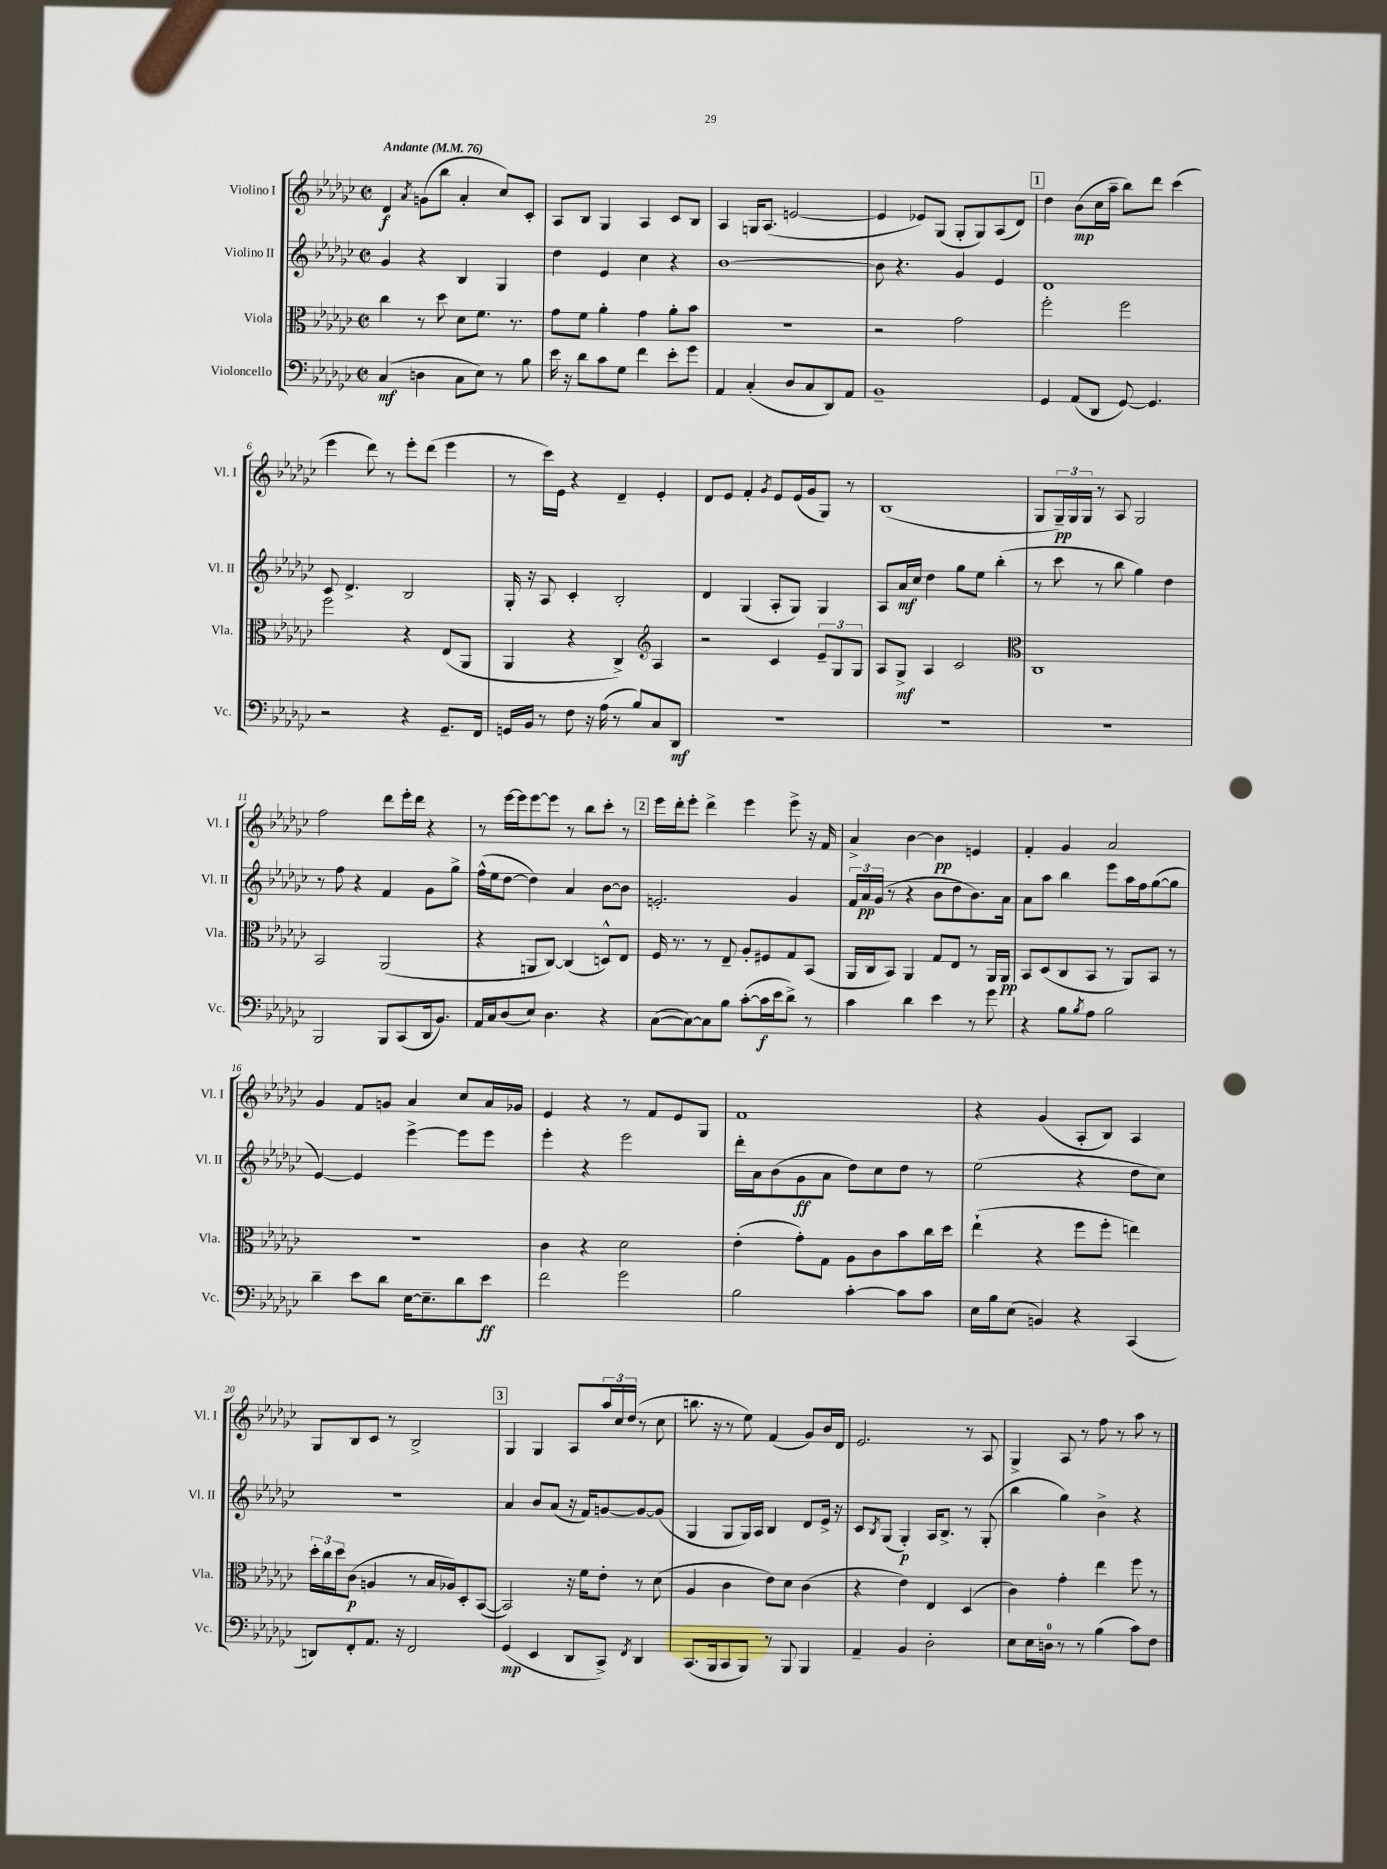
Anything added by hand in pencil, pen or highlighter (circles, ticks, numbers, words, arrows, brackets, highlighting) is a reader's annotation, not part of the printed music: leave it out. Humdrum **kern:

**kern	**kern	**kern	**kern
*staff4	*staff3	*staff2	*staff1
*clefF4	*clefC3	*clefG2	*clefG2
*k[b-e-a-d-g-c-]	*k[b-e-a-d-g-c-]	*k[b-e-a-d-g-c-]	*k[b-e-a-d-g-c-]
*M2/2	*M2/2	*M2/2	*M2/2
*met(c|)	*met(c|)	*met(c|)	*met(c|)
*MM76	*MM76	*MM76	*MM76
(4C-	4cc-	4g-	4d-
.	.	.	8qa-
4D	8r	4r	(8g
.	8dd-	.	8bb-
8C-	8d-	4B-	4a-'
8E-)	8.f	.	.
8r	.	4G-	8cc-)
.	8.r	.	.
8B-	.	.	8c-'
=	=	=	=
16e-	8g-	4dd-	8A-
16r	.	.	.
8d-	8f	.	8B-
8c-	4a-'	4e-	4G-
8G-	.	.	.
4f	4g-	4cc-	4A-
8e-'	8a-'	4r	8c-
8g-	8b-	.	8B-
=	=	=	=
4AA-	1r	[1b-	4A-
(4C-'	.	.	16G
.	.	.	(8.A-
8D-	.	.	[2e
8C-	.	.	.
8DD-)	.	.	.
8AA-	.	.	.
=	=	=	=
1BB-~	2r	8b-]	4e]
.	.	4.r	.
.	.	.	8e-)
.	.	.	(8G-
.	2g-	4g-	8G-'
.	.	.	8G-)
.	.	4e-	(8A-
.	.	.	8d-)
=	=	=	=
4GG-	2ff'	1d-	4dd-
(8AA-	.	.	(8b-
8DD-	.	.	16cc-
.	.	.	16aa-~
[8GG-)	2ff	.	8bb-)
4.GG-]	.	.	8ddd-
.	.	.	(4ccc-
=	=	=	=
2r	2ff	8c-	4eee-
.	.	4.d-^	.
.	.	.	8ddd-)
.	.	.	8r
4r	4r	2B-	8eee-'
.	.	.	(8ddd-
8.GG-~	(8E-	.	4eee-
.	8AA-	.	.
16FF	.	.	.
=	=	=	=
16GG	4AA-	16G-'	8r
16BB-	.	16r	.
8r	.	8A-	16ccc-)
.	.	.	16e-
8F	4r	4c-'	4r
16r	.	.	.
(16A-	.	.	.
8r	4C-^)	2B-'	4d-~
8B-)	.	.	.
*	*clefG2	*	*
8C-	4A-	.	4e-'
8DD-	.	.	.
=	=	=	=
1r	2r	4d-	8d-
.	.	.	8e-
.	.	(4G-	4f'
.	.	.	8qg-
.	4c-	8A-'	8e-
.	.	8G-)	(16e-
.	.	.	16g-
.	12e-~	4G-	8G-)
.	12G-	.	.
.	.	.	8r
.	12G-	.	.
=	=	=	=
1r	8A-	8A-	(1B-
.	8G-^	16a-	.
.	.	16cc-	.
.	4A-	4dd-	.
.	2c-	8gg-	.
.	.	8ee-	.
.	.	(4bb-'	.
=	=	=	=
*	*clefC3	*	*
1r	1C-	8r	8G-
.	.	8ccc-	24G-~)
.	.	.	24G-
.	.	.	24G-
.	.	8r	8r
.	.	8bb-	8A-
.	.	4gg-)	2G-
.	.	4dd-	.
=	=	=	=
2BBB-	2BB-	8r	2ff
.	.	8ff	.
.	.	4r	.
8BBB-	(2AA-	4f	8ddd-
(8CC-	.	.	16eee-'
.	.	.	16ddd-
16DD-	.	8g-	4r
8.BB-)	.	.	.
.	.	8gg-^	.
=	=	=	=
16AA-	4r	(16ff^^	8r
16C-	.	16ee-	.
(8D-	.	[8dd-	[16eee-
.	.	.	16eee-]
8E-)	8AA	4dd-])	[8eee-
4.D-	[8C-)	.	8eee-]
.	(4C-]	4a-	8r
.	.	.	8bb-
4r	8D^^)	[8b-	8ccc-'
.	8E-	8b-]	8r
=	=	=	=
([8C-	16F	2.e'	16eee-
.	8.r	.	16ddd-'
8C-_)	.	.	8eee-'
8C-]	8r	.	4ddd-^
8B-	8E-~	.	.
([8c-'	8A-'	.	4eee-
16c-]	8F#	.	.
16e-	.	.	.
8d-^)	8G-	4g-	8eee-^
8r	(8BB-	.	16r
.	.	.	16f
=	=	=	=
4c-	16AA-	24f	4a-^
.	.	24a-	.
.	16C-	.	.
.	.	(24g-	.
.	8BB-)	8r	.
4d-	4AA-	4r	[4b-
4e-	8G-	8b-	4b-]
.	8E-	8dd-	.
8r	8r	8.b-)	4e
8g-	16AA-	.	.
.	16AA-	16a-	.
=	=	=	=
4r	8BB-	8a-	4f'
.	(8D-	8aa-	.
8B-	8C-	4bb-	4g-
8qB-	.	.	.
8A-	8BB-	.	.
2B-	8r	8eee-	2a-
.	8AA-)	16aa-	.
.	.	16ff	.
.	8BB-	([8gg-	.
.	8r	8gg-]	.
=	=	=	=
4d-~	1r	[4e-)	4g-
8e-	.	4e-]	8f
8d-	.	.	8g
[16E-	.	[4eee-^	4a-
8.E-~]	.	.	.
8d-	.	8eee-]	8cc-
8e-	.	8eee-	16a-
.	.	.	16g-
=	=	=	=
2f	4c-	4eee-'	4e-
.	4r	4r	4r
2g-	2d-	2eee-	8r
.	.	.	8f
.	.	.	8e-
.	.	.	8G-
=	=	=	=
2B-	(4e-'	16ddd-'	1f
.	.	16a-	.
.	.	(8b-	.
.	8g-')	8g-	.
.	8G-	8a-	.
[4c-'	8A-	8dd-)	.
.	8c-	8cc-	.
8c-]	8b-	8dd-	.
8c-	16cc-	8r	.
.	16dd-	.	.
=	=	=	=
16E-	(4ee-`	(2ee-	4r
16B-	.	.	.
(8E-	.	.	.
4BB)	4r	.	(4g-
4r	8ff	4r	8A-'
.	8ff'	.	8B-)
(4CC-	4ee)	8dd-	4A-
.	.	8cc-)	.
=	=	=	=
8DD)	24dd-'	1r	8G-
.	24cc-	.	.
.	24dd-	.	.
8FF'	(8c-	.	8B-
8.AA-	4A	.	8c-
.	.	.	8r
16r	.	.	.
2FF	8r	.	2B-^
.	16B-	.	.
.	16A-)	.	.
.	8D-'	.	.
.	([8BB-	.	.
=	=	=	=
(4GG-	2BB-])	4a-	4G-
4EE-	.	8b-	4G-
.	.	(8a-	.
8DD-	16r	16r	8A-
.	16f	16f)	.
8CC-^)	8e-'	[8g	24aa-
.	.	.	24cc-
.	.	.	(24dd-
8qFF	.	.	.
4DD-	8r	8g_	8r
.	(8d-	(8g]	8cc-
=	=	=	=
(8.CC-	4A-	4G-	8.bb
16BBB-	.	.	16r
8CC-	4c-	8G-	8r
8BBB-)	.	16G-)	8ee-)
.	.	16A-	.
8r	8e-)	4B-	(4f
8BBB-	8d-	.	.
4BBB-	(4c-	8d-	8g-)
.	.	16e-^	16b-
.	.	16r	16d-
=	=	=	=
4AA-~	4r	8c-	2.e-
.	.	8qB-	.
.	.	(8G-	.
4BB-	4e-)	4G-')	.
2D-'	4E-	16A-	.
.	.	8.B-^	.
.	(4D-	8r	8r
.	.	(8G-'	8A-
=	=	=	=
8E-	4c-)	4bb-	4G-^
16E-	.	.	.
16D	.	.	.
8r	4g-'	4gg-)	8A-
8r	.	.	8r
(4B-	4ee-	4b-^	8ff
.	.	.	8r
8c-)	8ff	4r	8aa-
8F	8r	.	8r
==	==	==	==
*-	*-	*-	*-
